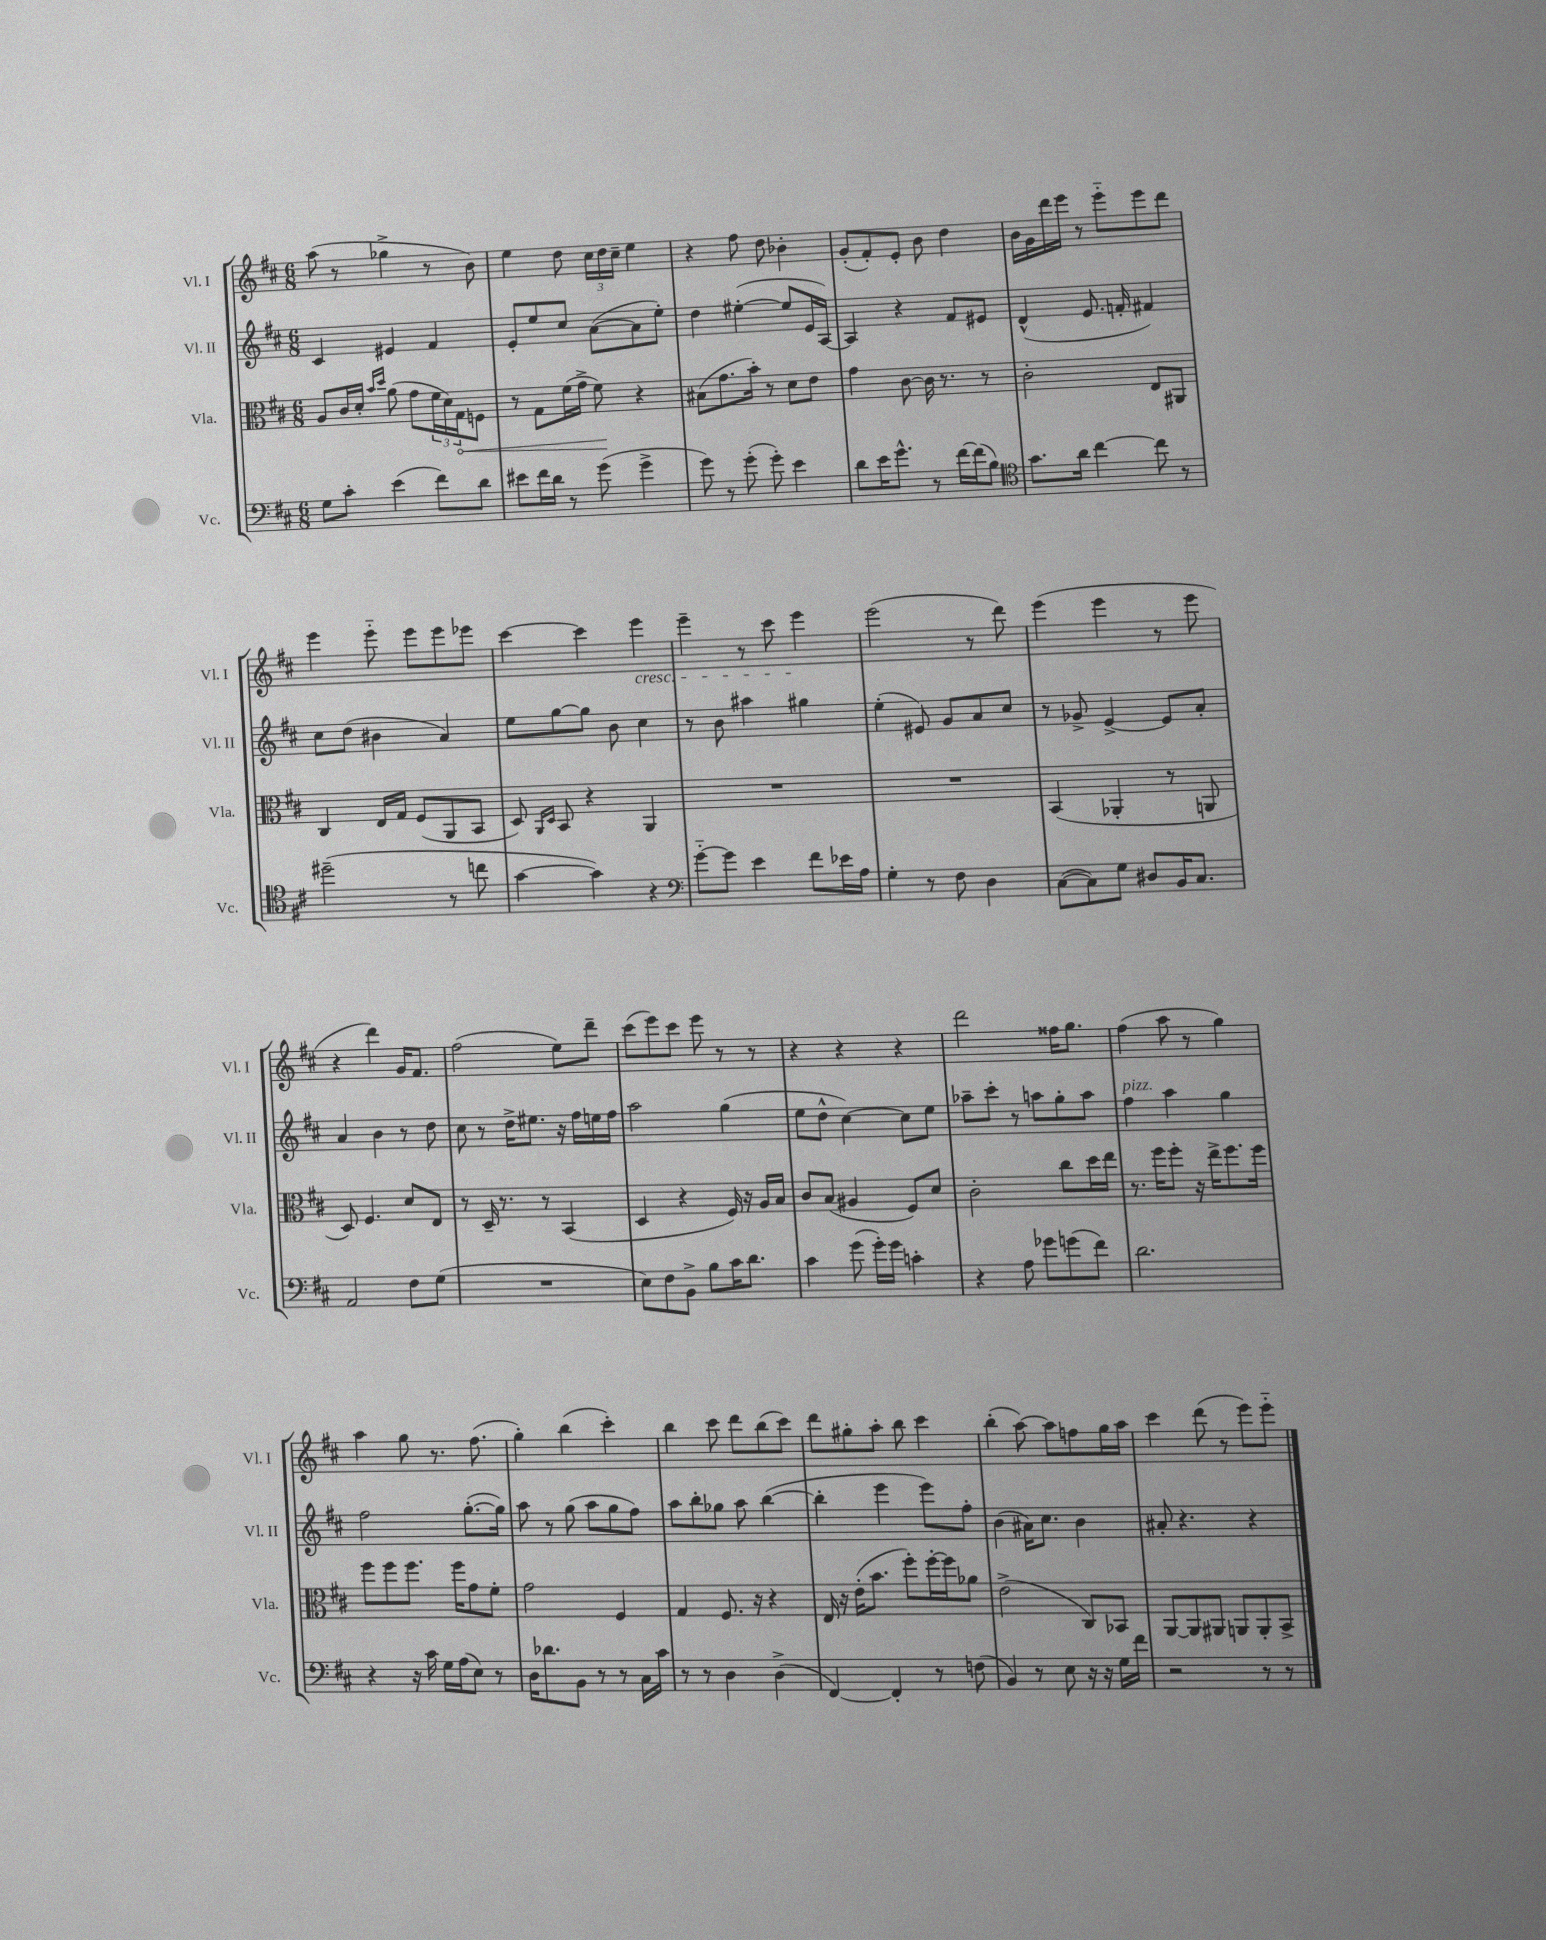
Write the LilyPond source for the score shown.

<<
\new StaffGroup <<
\new Staff = "s0" \with { instrumentName = "Vl. I" shortInstrumentName = "Vl. I" } {
    \clef treble \key d \major \numericTimeSignature \time 6/8
    a''8( r8 ges''4-> r8 b'8) |
    e''4 d''8 \tuplet 3/2 { cis''16 d''16 cis''16-- } e''4 |
    r4 fis''8 d''8 bes'4-. |
    g'8-.( fis'8-.) e'8-. b'8 d''4 |
    b'16 g'16 d'''16 e'''16 r8 e'''8-_ e'''8 d'''8 |
    e'''4 e'''8-_ e'''8 e'''8 ees'''8 |
    cis'''4~ cis'''4 e'''4\cresc |
    e'''4-- r8 cis'''8 e'''4\! |
    e'''2( r8 d'''8) |
    e'''4( e'''4 r8 e'''8 |
    r4 d'''4) g'16 fis'8. |
    fis''2( e''8) d'''8-- |
    cis'''8( e'''8) cis'''8 e'''8 r8 r8 |
    r4 r4 r4 |
    d'''2 fisis''16 g''8. |
    fis''4( a''8 r8 g''4) |
    a''4 g''8 r8. fis''8.( |
    g''4-.) b''4( cis'''4-.) |
    b''4 cis'''8 d'''8 b''8( cis'''8) |
    d'''8 gis''8-. a''8-. b''8 cis'''4 |
    b''4-.( a''8~) a''8 f''8 g''16 a''16 |
    cis'''4 d'''8( r8 e'''8) e'''8-_ \bar "|." |
}
\new Staff = "s1" \with { instrumentName = "Vl. II" shortInstrumentName = "Vl. II" } {
    \clef treble \key d \major \numericTimeSignature \time 6/8
    cis'4 eis'4 fis'4 |
    e'8-. e''8 cis''8 a'8~( a'8 e''8-.) |
    d''4 eis''4~-.( eis''8 e'16 a16~) |
    a4 r4 fis'8 eis'8 |
    d'4-^( e'8. f'16-. fis'4) |
    cis''8 d''8( bis'4 a'4) |
    e''8 g''8~ g''8 b'8 cis''4 |
    r8 b'8 ais''4 gis''4 |
    e''4-.( eis'8) g'8 a'8 cis''8 |
    r8 ges'8-> e'4~-> e'8 a'8-. |
    a'4 b'4 r8 d''8 |
    cis''8 r8 d''16-> eis''8. r16 fis''16 e''16 fis''16 |
    a''2 g''4( |
    e''8 d''8-^ cis''4~) cis''8 e''8 |
    aes''8-- cis'''8-. r8 a''8 g''8-. a''8 |
    fis''4^\markup { \italic "pizz." } a''4 g''4 |
    fis''2 g''8.~-.( g''16) |
    a''8 r8 g''8( a''8 g''8 fis''8) |
    a''8 b''8-. ges''8 a''8 b''4~( |
    b''4-. e'''4 e'''8) fis''8-. |
    b'4( ais'16) cis''8. b'4 |
    ais'8-. r4. r4 \bar "|." |
}
\new Staff = "s2" \with { instrumentName = "Vla." shortInstrumentName = "Vla." } {
    \clef alto \key d \major \numericTimeSignature \time 6/8
    a8 cis'16 d'16-. \grace { b'16 d''16 } a'8( g'8 \tuplet 3/2 { fis'16 d'16) \once \override Hairpin.circled-tip = ##t g16\< } f8 |
    r8 g8 fis'16( g'16-> fis'8\!) r4 |
    bis8( g'8. b'16-.) r8 d'8 e'8 |
    g'4 cis'8~ cis'16 r8. r8 |
    cis'2-. e8 ais,8 |
    cis4 e16 g16 fis8( a,8 b,8 |
    d8) \grace { a,16 d16 } b,8 r4 a,4 |
    R2. |
    R2. |
    b,4( aes,4-. r8 a,8 |
    d8) fis4. d'8 e8 |
    r8 d16-- r8. r8 b,4( |
    d4 r4 fis16) r16 a16 b16 |
    cis'8 b8( ais4 fis8) d'8 |
    cis'2-. cis''8 d''16 e''16 |
    r8. fis''16 fis''8-. r16 e''16-> fis''8. fis''16 |
    fis''8 fis''8 fis''8. fis''16 g'8 fis'8-. |
    g'2 fis4 |
    g4 fis8. r16 r4 |
    e16 r16 e'16-.( b'8. fis''8-.) fis''16~-. fis''16 aes'8 |
    e'2->( cis8) bes,8 |
    a,8~ a,8 ais,8 a,8 a,8-. b,8-> \bar "|." |
}
\new Staff = "s3" \with { instrumentName = "Vc." shortInstrumentName = "Vc." } {
    \clef bass \key d \major \numericTimeSignature \time 6/8
    g8 cis'8-. e'4( fis'8) d'8 |
    eis'8 fis'16 d'16 r8 g'8( g'4-> |
    g'8) r8 g'8-.( g'8-.) e'4 |
    d'8 e'16 g'8.-^ r8 fis'16~ fis'16( b8) |
    \clef tenor g'8. a'16 cis''4~ cis''8 r8 |
    dis''2--( r8 c''8 |
    g'4~ g'4) r4 |
    \clef bass g'8~-_ g'8 e'4 fis'8 ees'16 a16 |
    g4-. r8 fis8 d4 |
    cis8~( cis8) g8 dis8 b,16 cis8. |
    a,2 fis8 g8( |
    R2. |
    e8) fis8 b,8-> b8 cis'16 d'8. |
    cis'4 g'8( g'16-.) g'16 c'4-. |
    r4 a8 ges'8 g'8( fis'8) |
    d'2. |
    r4 r16 cis'16 g16 a16( e8) r8 |
    d16 des'8. b,8 r8 r8 cis16 cis'16 |
    r8 r8 d4 d4->( |
    fis,4~) fis,4-. r8 f8( |
    b,4) r8 e8 r16 r16 g16 fis'16 |
    r2 r8 r8 \bar "|." |
}
>>
>>
\layout { \context { \Score \remove "Bar_number_engraver" } }
